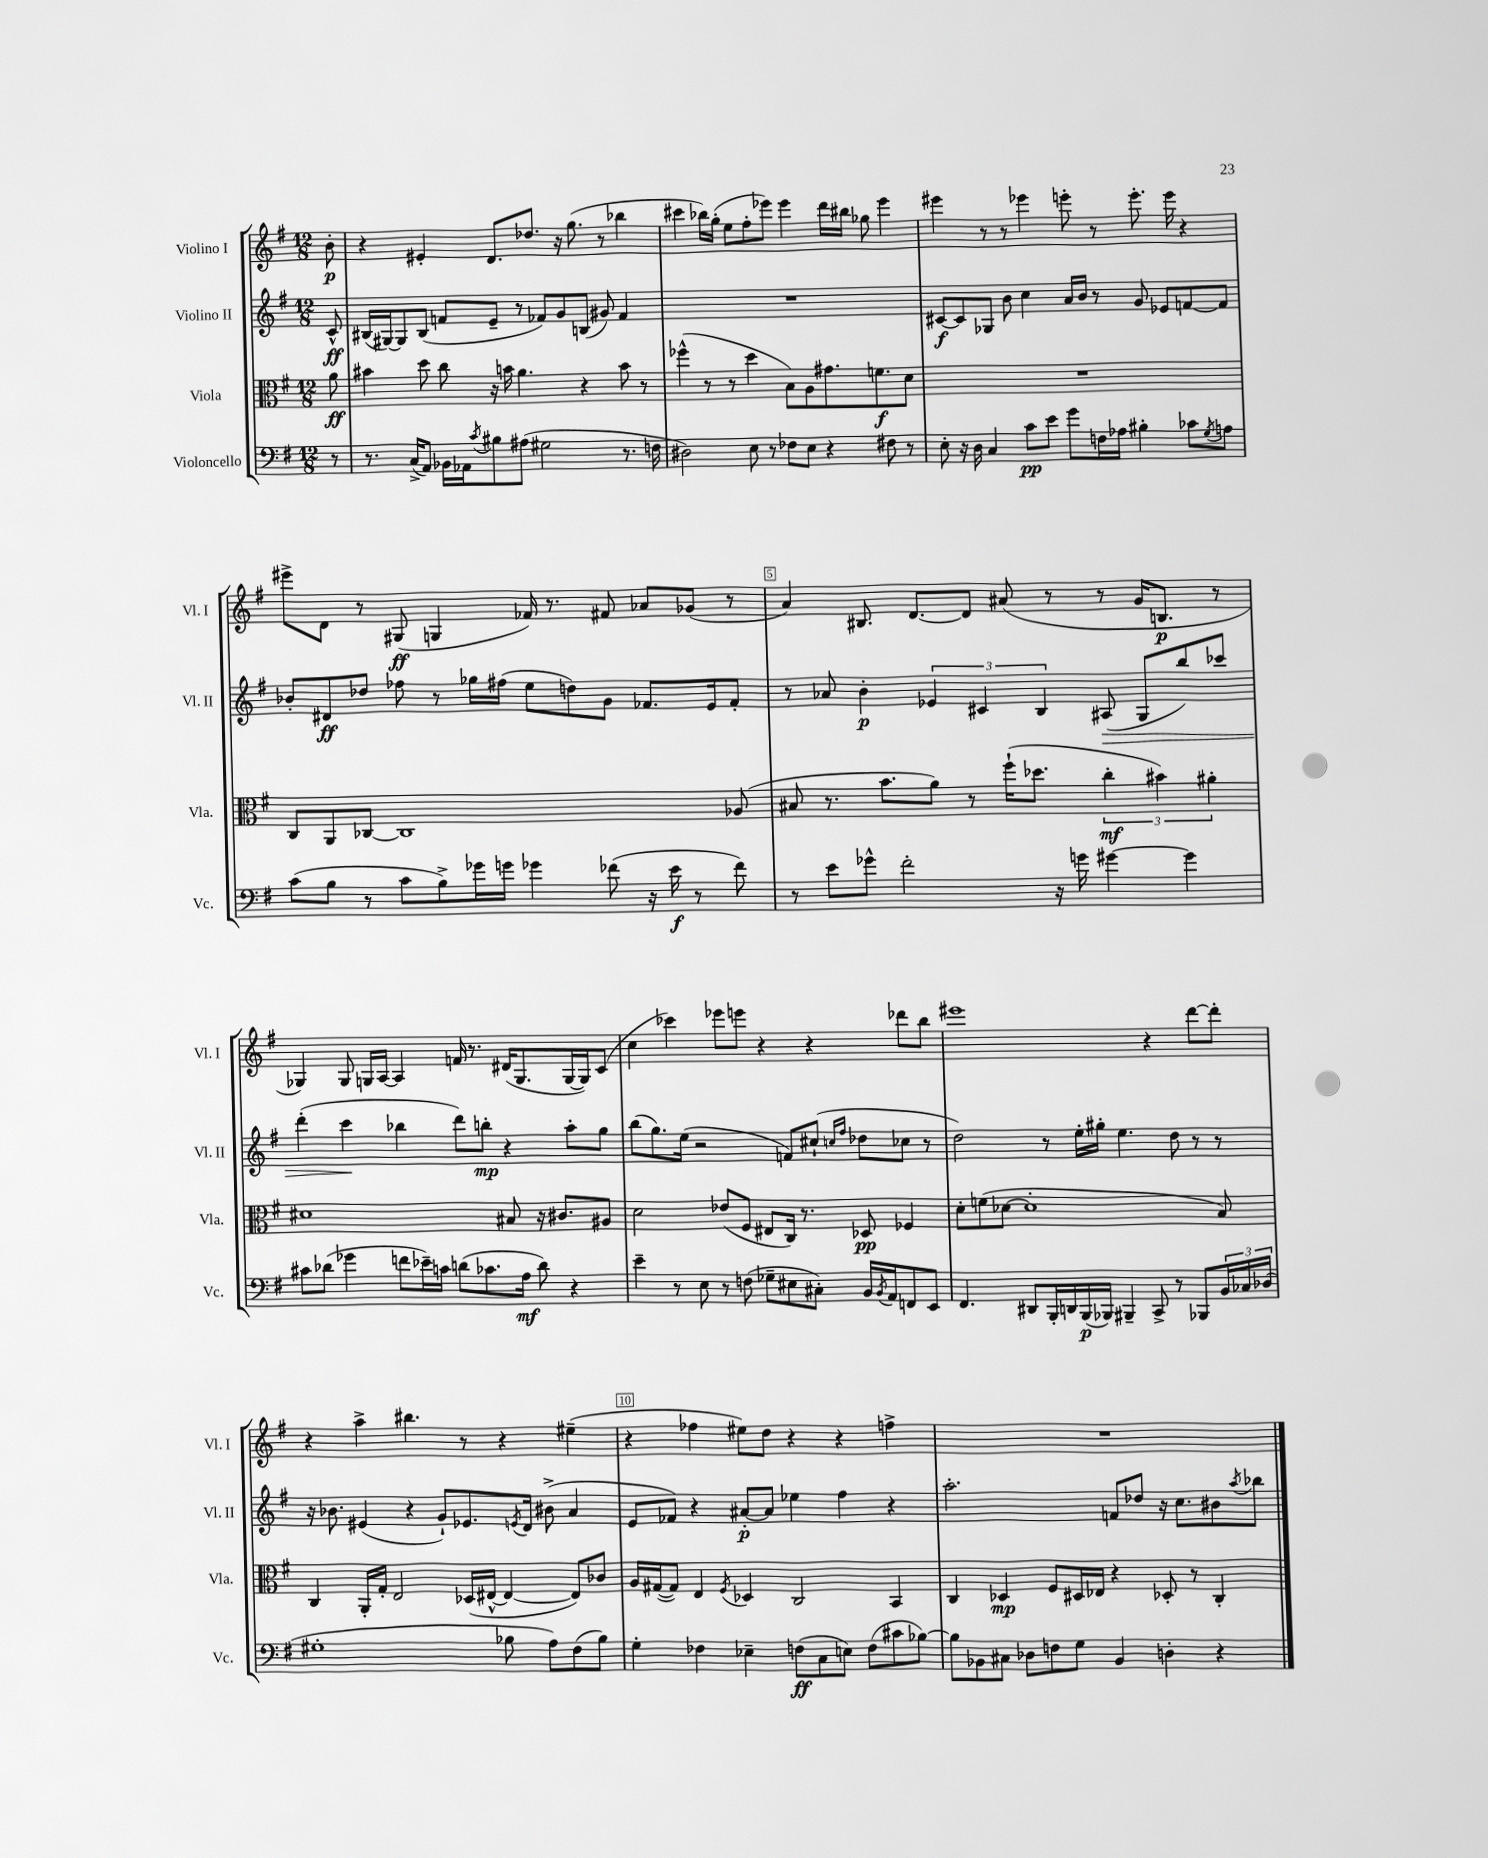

**kern	**kern	**kern	**kern
*staff4	*staff3	*staff2	*staff1
*clefF4	*clefC3	*clefG2	*clefG2
*k[f#]	*k[f#]	*k[f#]	*k[f#]
*M12/8	*M12/8	*M12/8	*M12/8
8r	8a\	8c^^/	8b'\
=	=	=	=
8.r	4b#\	(16B#/LL	4r
.	.	[16G#/J)	.
.	.	8G#/]	.
(16C^/LK	.	.	.
8AA/J)	8dd\	(8B#/J	4e#'/
16BB-\LL	8cc\	8f/L	.
16AA-\J	.	.	.
8qc/	.	.	.
8B#\	16r	8e~/J	8.d/L
.	16b\	.	.
(8A#\J	4.a\	8r	.
.	.	.	8.dd-/J
2G#\	.	8f-/L)	.
.	.	8g/	16r
.	.	.	(8.gg\
.	4r	(8B/J	.
.	.	8g#/)	8r
8.r	8b\	4f-/	4bb-\
.	8r	.	.
16F\	.	.	.
=	=	=	=
2D#\)	(4ff-^^\	1.r	4ccc#\
.	8r	.	16bb-\LL)
.	.	.	(16gg'\JJ
.	8r	.	8ee\L
8E\	4dd\	.	8ff#'\
8r	.	.	8eee-\J)
8F-\L	8B\L)	.	4eee-\
8E\J	8A\	.	.
4r	8.g#\	.	16ddd\LL
.	.	.	16bb#\JJ
.	.	.	8gg-\
.	8.f\	.	.
8F#\	.	.	4eee-\
8r	8d\J	.	.
=	=	=	=
8E'\	1.r	[8c#/L	4eee#\
16r	.	8c#/]	.
16D\	.	.	.
4C/	.	8G-/J	8r
.	.	8b\	8r
8c\L	.	4cc\	4eee-\
8e\J	.	.	.
8g\L	.	16a/LL	8eee'\
.	.	16b/JJ	.
16F\L	.	8r	8r
16A-\JJ	.	.	.
4B#'\	.	8g/	8.eee'\
.	.	8e-/L	.
.	.	.	16eee\
8c-\L	.	[8f/	4r
8qG/	.	.	.
8A\J	.	8f/]J	.
=	=	=	=
(8c\L	8C/L	8b-'/L	8eee#^\L
8B\J	8AA/	8d#/	8d\J
8r	[8C-/J	8dd-/J	8r
8c\L	1C-]	8ff-\	(8G#/
8B^\)	.	8r	4G/
16g-\L	.	16gg-\LL	.
16g\JJ	.	(16ff#\JJ	.
4g-\	.	8ee\L	16f-/)
.	.	.	8.r
.	.	8dd\)	.
(8f-\	.	8g\J	8f#/
16r	.	8.f-/L	8a-/L
16e\	.	.	.
8r	.	.	(8g-/J
.	.	16e/k	.
8f-\)	(8A-/	8f-'/J	8r
=	=	=	=
8r	8B#/	8r	4a/)
8e\L	8.r	8a-/	.
8g-^^\J	.	4b'\	8.B#/
.	8.b\L	.	.
2f#'\	.	.	.
.	.	.	[8.d/L
.	8a\J)	6e-/	.
.	8r	.	8d/]J
.	.	6c#/	.
.	(16ff#`\LK	.	(8a#/
.	8.dd-\J	.	.
.	.	6B/	.
16r	.	.	8r
16g\	.	.	.
[4g#\	6cc'\	(8A#/	8r
.	.	8G/L	16g/LK
.	6b#\)	.	.
.	.	.	8.B/J
4g#\]	.	8bb/)	.
.	6a#'\	.	.
.	.	8ccc-/J	8r
=	=	=	=
8c#\L	1d#	(4ddd'\	4G-/)
(8d-\J	.	.	.
4g-\	.	4ccc\	8G-/
.	.	.	16G/LL
.	.	.	[16A/JJ
8f\L	.	4bb-\	4A/]
16e-~\L)	.	.	.
16c\JJ	.	.	.
(8d\L	.	8ddd\L)	16f/
.	.	.	8.r
8.c-\	.	8bb'\J	.
.	8B#/	4r	(16d#/LK
16A\Jk	.	.	8.G/
8d\)	16r	.	.
.	8.c#/L	.	.
4r	.	8aa'\L	[16G/L
.	.	.	16G/]J)
.	8A#/J	8gg\J	(8c/J
=	=	=	=
4e~\	2d\	(8bb\L	4cc\
.	.	8.gg\)	.
8r	.	.	4ccc-\)
.	.	(16ee\Jk	.
8E\	.	2r	.
8r	(8e-/L	.	8eee-\L
(8F\	8F#/J	.	8eee\J
8G-~\L	8E#/L	.	4r
8E#\	16C/Jk)	8f/L)	.
.	8.r	.	.
8C#'\J)	.	(8cc#`/J	4r
.	.	16qqcc/LL	.
.	.	16qqff#/JJ	.
16BB/LL	8D-/	8dd-\L	.
8qBB/	.	.	.
16AA/J	.	.	.
8FF/	4F-/	8cc-\J	8ddd-\L
8EE/J	.	8r	8bb\J
=	=	=	=
4.FF#/	8d'\L	2dd\)	1eee#
.	(8f\	.	.
.	[8d-\J	.	.
8DD#/L	1d-']	.	.
16BBB'/L	.	8r	.
16DD/	.	.	.
(16BBB/	.	16ee'\LL	.
16BBB-/JJ)	.	16gg#'\JJ	.
4BBB#~/	.	4.ee\	.
8CC^/	.	.	4r
8r	.	8dd\	.
8BBB-/L	.	8r	[8ddd\L
24BB/L	8B/)	8r	8ddd'\]J
24C-/	.	.	.
(24D-/JJ	.	.	.
=	=	=	=
1G#'	4C/	16r	4r
.	.	8.b-\	.
.	16AA'/LL	(4e#/	4aa^\
.	16G'/JJ	.	.
.	2E/	.	.
.	.	4r	4.bb#\
.	.	8g`/L)	.
.	(16D-/LL	8.e-/	8r
.	[16E#^^/JJ	.	.
8B-\	4E#/_	.	4r
.	.	8qe/	.
.	.	16d/Jk	.
8A\L)	.	(8b#^\	.
(8F#\	8E#/]L)	4a/	(4ee#~\
8B-\J)	8c-/J	.	.
=	=	=	=
4G'\	16A/LL	8e/L	4r
.	([16G#/J	.	.
.	8G#/]J)	8f-/J)	.
4F-\	4E/	4r	4ff-\
.	8qF#/	.	.
4E-~\	4D-/	[8a#'/L	8ee#\L)
.	.	8a#/]J	8dd\J
(8F\L	2C/	4ee-\	4r
8C\	.	.	.
8E\J)	.	4ff#\	4r
(8F\L	.	.	.
8c#\	4BB/	4r	4ff^\
[8B-\J)	.	.	.
=	=	=	=
8B-\]L	4C/	2.aa'\	1.r
8BB-\	.	.	.
8C#\J	4D-/	.	.
8D-\L	.	.	.
8F\	8F#/L	.	.
8G\J	16D#/L	.	.
.	16E-/JJ	.	.
4BB-/	4r	8f/L	.
.	.	8dd-/J	.
4D'\	8D-'/	16r	.
.	.	8.cc\L	.
.	8r	.	.
4r	4C'/	8b#\	.
.	.	8qaa/	.
.	.	8bb-\J	.
==	==	==	==
*-	*-	*-	*-
